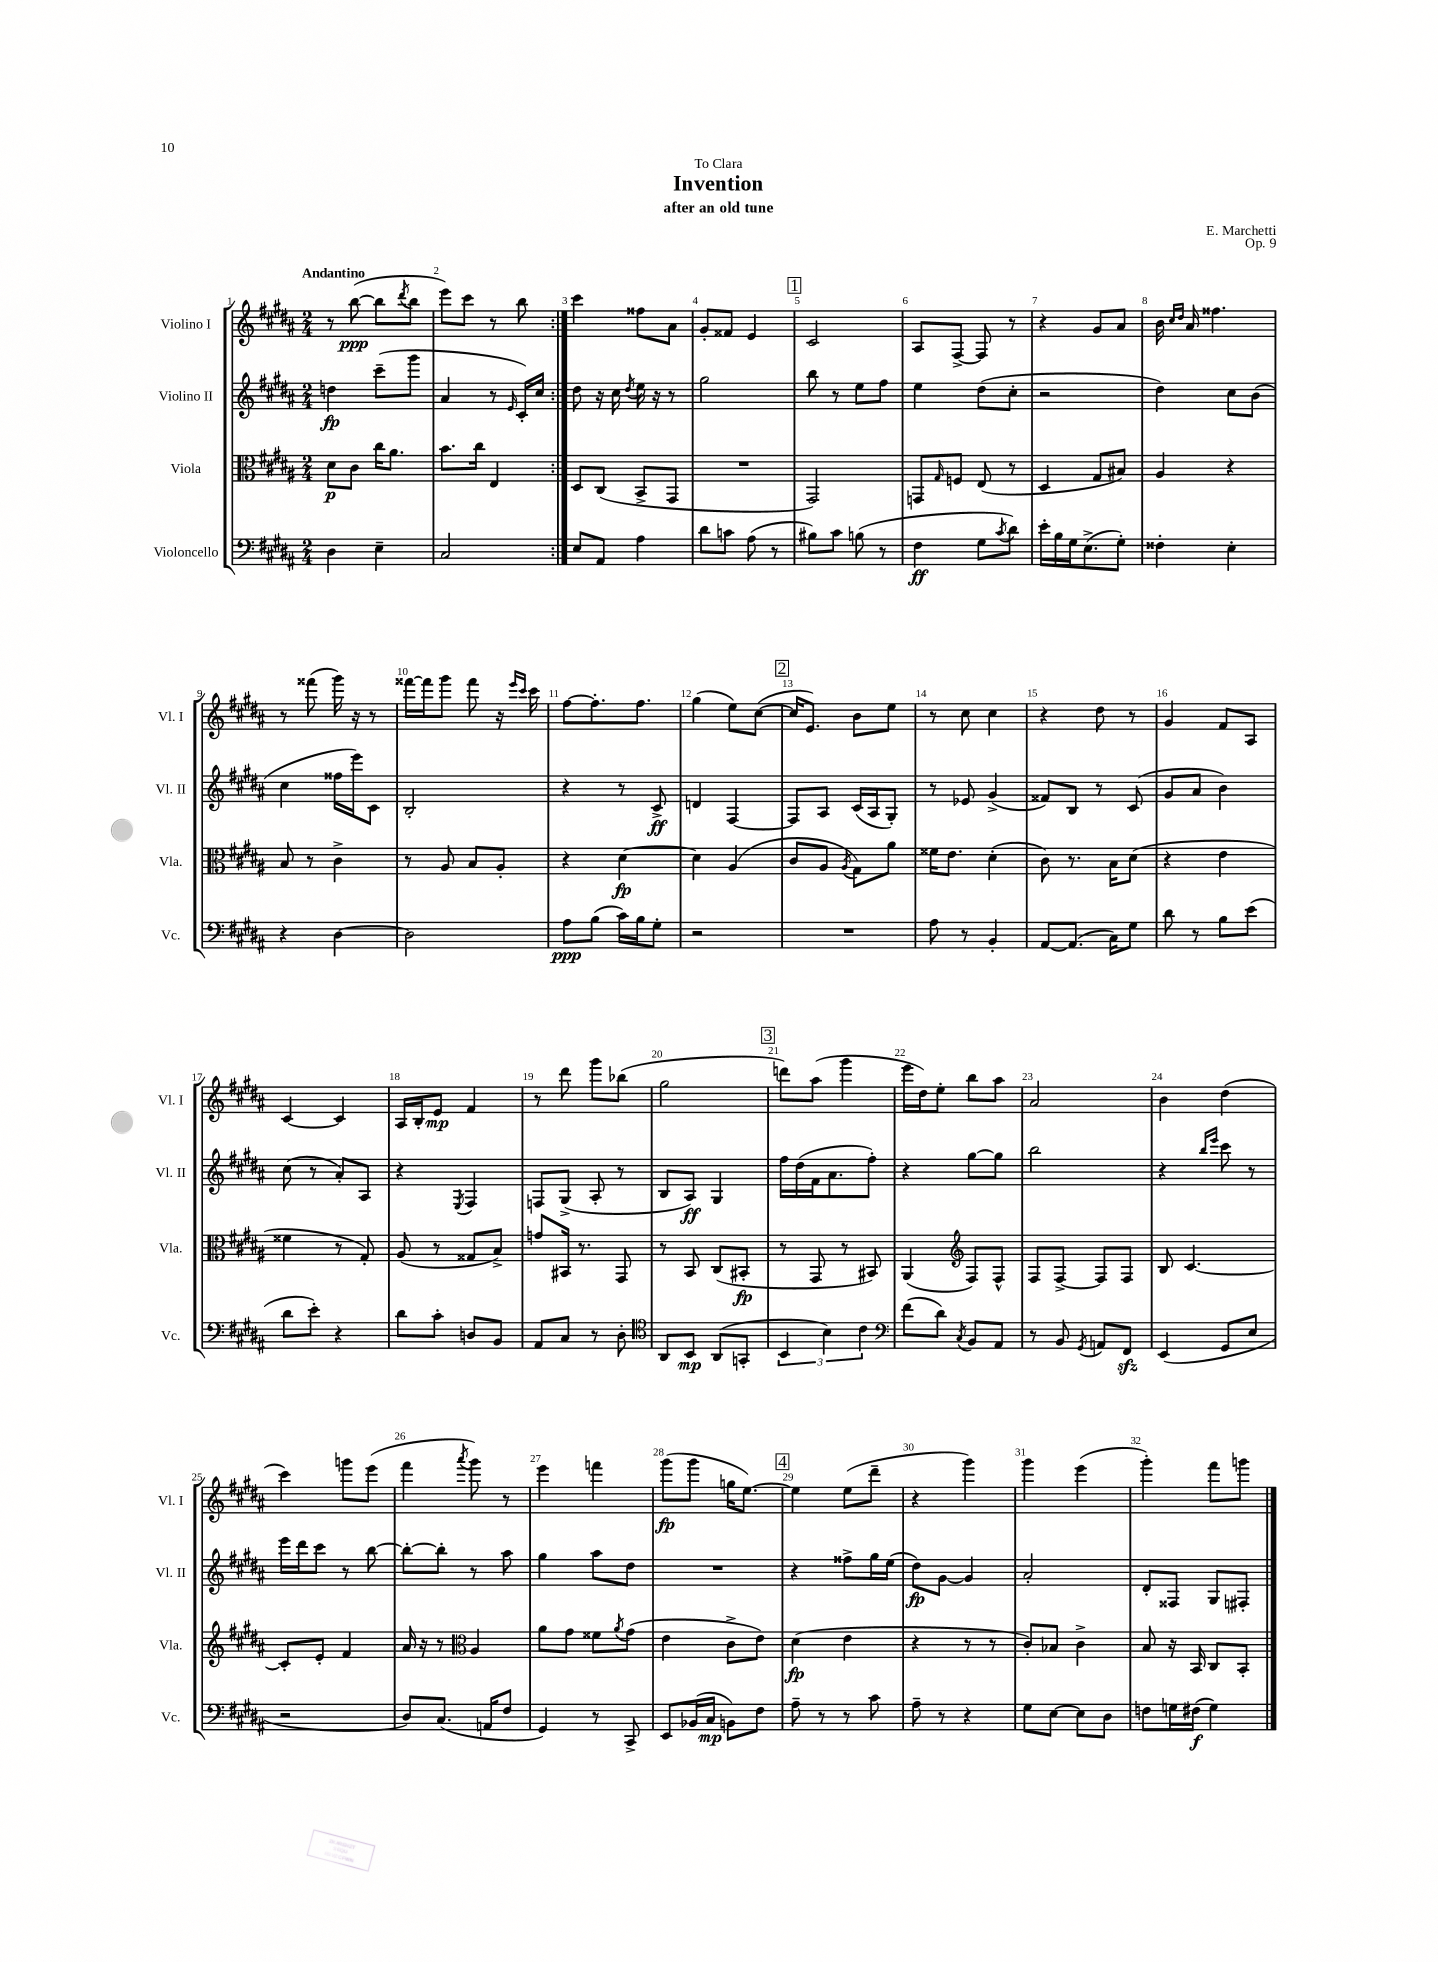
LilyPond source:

\header { title = "Invention" composer = "E. Marchetti" subtitle = "after an old tune" dedication = "To Clara" opus = "Op. 9" }
<<
\new StaffGroup <<
\new Staff = "s0" \with { instrumentName = "Violino I" shortInstrumentName = "Vl. I" } {
    \clef treble \key b \major \numericTimeSignature \time 2/4 \tempo "Andantino"
    \repeat volta 2 { r8 b''8~\ppp( b''8 \acciaccatura { dis'''8 } b''8 |
    e'''8) cis'''8 r8 b''8 | }
    cis'''4 fisis''8 ais'8 |
    gis'8-. fisis'8 e'4 |
    \mark \markup { \box "1" } cis'2 |
    ais8 fis8~-> fis8 r8 |
    r4 gis'8 ais'8 |
    b'16 \grace { cis''16 dis''16 } ais'16 fisis''4. |
    r8 fisis'''8( gis'''16) r16 r8 |
    fisis'''16~ fisis'''16 gis'''8 fisis'''8 r16 \grace { e'''16 cis'''16 } cis'''16 |
    fis''8~ fis''8.-. fis''8. |
    gis''4( e''8) cis''8~( |
    \mark \markup { \box "2" } cis''16 e'8.) b'8 e''8 |
    r8 cis''8 cis''4 |
    r4 dis''8 r8 |
    gis'4 fis'8 ais8 |
    cis'4~ cis'4 |
    ais16 b16-. e'8\mp fis'4 |
    r8 dis'''8 gis'''8 bes''8( |
    gis''2 |
    \mark \markup { \box "3" } d'''8) ais''8( gis'''4 |
    e'''16 dis''16) e''8-. b''8 ais''8 |
    ais'2 |
    b'4 dis''4( |
    cis'''4) g'''8 e'''8( |
    fis'''4 \acciaccatura { ais'''8 } gis'''8) r8 |
    e'''4 f'''4 |
    gis'''8\fp( gis'''8 g''16 e''8.~) |
    \mark \markup { \box "4" } e''4 e''8( dis'''8-- |
    r4 gis'''4) |
    gis'''4 e'''4( |
    gis'''4-.) fis'''8 g'''8 \bar "|." |
}
\new Staff = "s1" \with { instrumentName = "Violino II" shortInstrumentName = "Vl. II" } {
    \clef treble \key b \major \numericTimeSignature \time 2/4
    \repeat volta 2 { d''4\fp cis'''8--( gis'''8 |
    ais'4 r8 \grace { e'16 } cis'16-.) cis''16 | }
    dis''8 r16 cis''16 \acciaccatura { dis''8 } e''16 r16 r8 |
    gis''2 |
    \mark \markup { \box "1" } b''8 r8 e''8 fis''8 |
    e''4 dis''8( cis''8-. |
    r2 |
    dis''4) cis''8 b'8( |
    cis''4 fisis''16 e'''16) cis'8 |
    b2-. |
    r4 r8 cis'8->\ff |
    d'4 fis4~ |
    \mark \markup { \box "2" } fis8 ais8 cis'16( ais16 gis8-.) |
    r8 ees'8 gis'4->( |
    fisis'8) b8 r8 cis'8( |
    gis'8 ais'8 b'4) |
    cis''8( r8 ais'8-.) ais8 |
    r4 \acciaccatura { e8 } fis4 |
    f8 gis8->( ais8-. r8 |
    b8 ais8\ff) gis4 |
    \mark \markup { \box "3" } fis''16 dis''16( fis'16 ais'8. fis''8-.) |
    r4 gis''8~ gis''8 |
    b''2 |
    r4 \grace { b''16 e'''16 } cis'''8 r8 |
    e'''16 dis'''16 cis'''8 r8 b''8~ |
    b''8~-. b''8-. r8 ais''8 |
    gis''4 ais''8 dis''8 |
    R2 |
    \mark \markup { \box "4" } r4 fisis''8-> gis''16 e''16( |
    dis''8\fp) gis'8~ gis'4 |
    ais'2-. |
    dis'8-. fisis8 gis8 fis8-. \bar "|." |
}
\new Staff = "s2" \with { instrumentName = "Viola" shortInstrumentName = "Vla." } {
    \clef alto \key b \major \numericTimeSignature \time 2/4
    \repeat volta 2 { dis'8\p cis'8 cis''16 ais'8. |
    b'8. cis''16 e4 | }
    dis8 cis8( b,8-> gis,8 |
    R2 |
    \mark \markup { \box "1" } gis,2) |
    g,8 \grace { gis16 } f8 e8( r8 |
    dis4 gis8 bis8) |
    ais4 r4 |
    b8 r8 cis'4-> |
    r8 ais8 b8 ais8-. |
    r4 dis'4~\fp |
    dis'4 ais4( |
    \mark \markup { \box "2" } cis'8 ais8 \acciaccatura { ais8 } gis8) ais'8 |
    fisis'16 e'8. dis'4-.( |
    cis'8) r8. b16 dis'8( |
    r4 e'4 |
    fisis'4 r8 gis8-.) |
    ais8( r8 gisis8 b8->) |
    g'8 bis,16 r8. gis,8 |
    r8 b,8 cis8( bis,8-.\fp |
    \mark \markup { \box "3" } r8 gis,8 r8 bis,8) |
    ais,4( \clef treble fis8) fis8-^ |
    fis8 fis8~-> fis8 fis8 |
    b8 cis'4.~ |
    cis'8-. e'8-. fis'4 |
    ais'16 r16 r8 \clef alto ais4 |
    ais'8 gis'8 fisis'8 \acciaccatura { ais'8 } gis'8( |
    e'4 cis'8-> e'8) |
    \mark \markup { \box "4" } dis'4\fp( e'4 |
    r4 r8 r8 |
    cis'8-.) bes8 cis'4-> |
    b8 r16 b,16 cis8 b,8-. \bar "|." |
}
\new Staff = "s3" \with { instrumentName = "Violoncello" shortInstrumentName = "Vc." } {
    \clef bass \key b \major \numericTimeSignature \time 2/4
    \repeat volta 2 { dis4 e4-- |
    cis2 | }
    e8 ais,8 ais4 |
    dis'8 c'8 ais8( r8 |
    \mark \markup { \box "1" } bis8) cis'8 b8( r8 |
    fis4\ff gis8 \acciaccatura { cis'8 } dis'8) |
    e'16-. b16 gis16 e8.->( gis8-.) |
    fisis4-. e4-. |
    r4 dis4~ |
    dis2 |
    ais8\ppp b8( cis'16) b16 gis8-. |
    r2 |
    \mark \markup { \box "2" } R2 |
    ais8 r8 b,4-. |
    ais,8~ ais,8.( cis16) gis8 |
    dis'8 r8 b8 e'8( |
    dis'8 e'8-.) r4 |
    dis'8 cis'8-. d8 b,8 |
    ais,8 cis8 r8 dis8-. |
    \clef tenor ais,8 b,8\mp ais,8( g,8-. |
    \mark \markup { \box "3" } \tuplet 3/2 { b,4 b4) cis'4 } |
    \clef bass fis'8( dis'8) \acciaccatura { cis8 } b,8 ais,8 |
    r8 b,8 \acciaccatura { gis,8 } a,8 fis,8\sfz |
    e,4( gis,8 e8 |
    r2 |
    dis8) cis8.( a,16 fis8 |
    gis,4) r8 cis,8-> |
    e,8 bes,16( cis16\mp b,8) fis8 |
    \mark \markup { \box "4" } ais8-- r8 r8 cis'8 |
    ais8-- r8 r4 |
    gis8 e8~ e8 dis8 |
    f8 g16 fis16\f( g4) \bar "|." |
}
>>
>>
\layout { \context { \Score \override BarNumber.break-visibility = ##(#f #t #t) barNumberVisibility = #all-bar-numbers-visible } }
